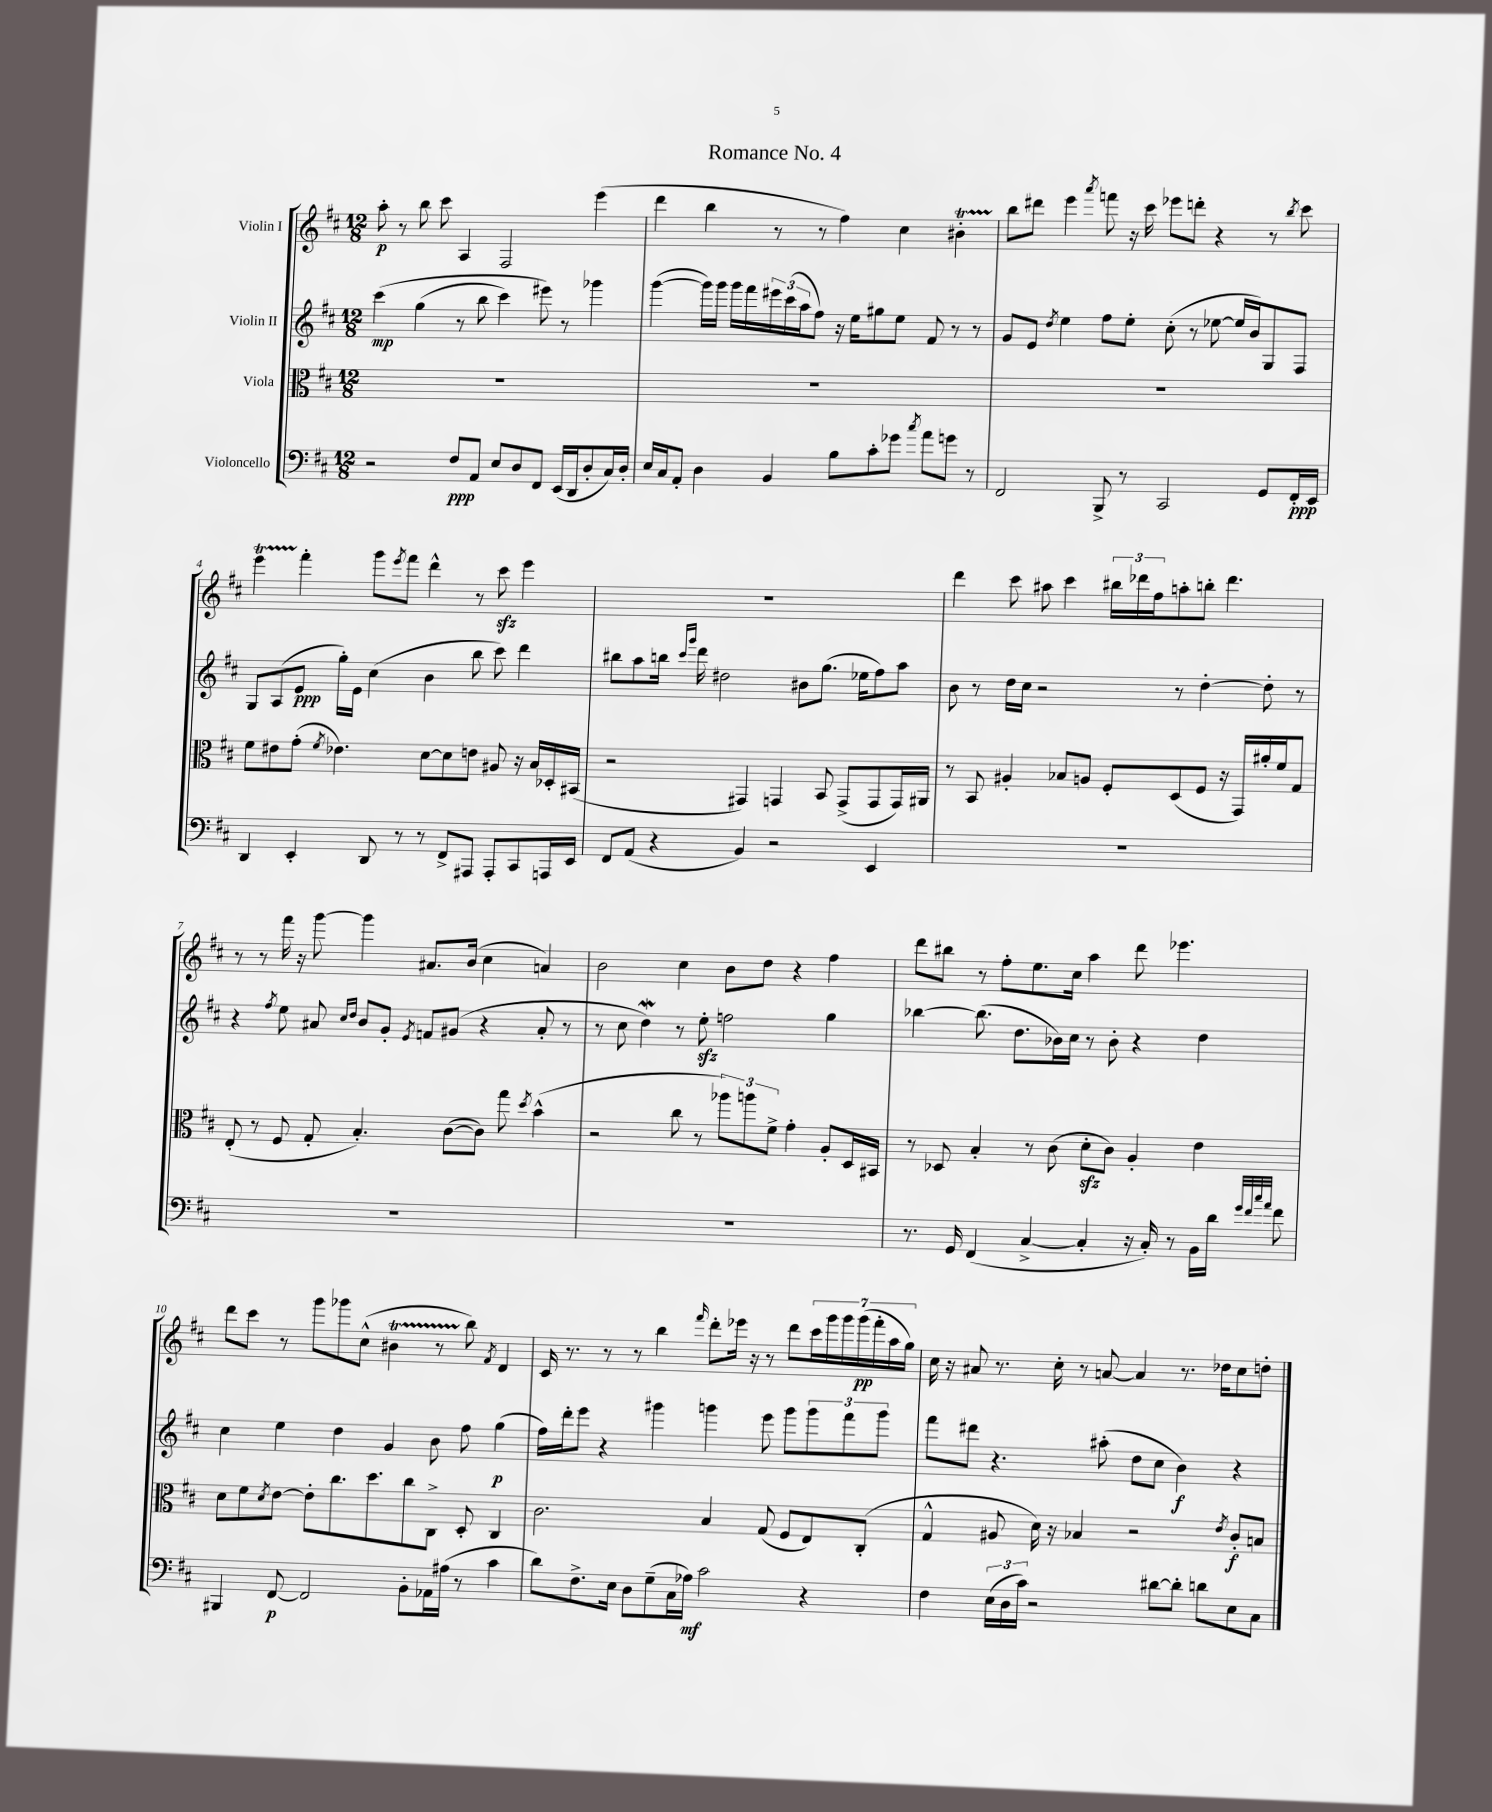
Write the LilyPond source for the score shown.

\header { title = "Romance No. 4" }
<<
\new StaffGroup <<
\new Staff = "s0" \with { instrumentName = "Violin I" } {
    \clef treble \key d \major \numericTimeSignature \time 12/8
    a''8-.\p r8 b''8 cis'''8 a4 fis2 e'''4( |
    d'''4 b''4 r8 r8 fis''4) cis''4 bis'4-.\startTrillSpan |
    b''8\stopTrillSpan dis'''8 e'''4 \acciaccatura { a'''8 } f'''8 r16 cis'''16 ees'''8 d'''8-. r4 r8 \acciaccatura { b''8 } cis'''8 |
    e'''4\startTrillSpan fis'''4-.\stopTrillSpan g'''8 \acciaccatura { e'''8 } fis'''8 d'''4-^ r8 cis'''8\sfz e'''4 |
    R1. |
    d'''4 cis'''8 ais''8 cis'''4 \tuplet 3/2 { bis''16 des'''16 fis''16 } a''8-. b''8-. des'''4. |
    r8 r8 fis'''16 r16 g'''8~ g'''4 ais'8. b'16( cis''4 a'4) |
    b'2 cis''4 b'8 d''8 r4 fis''4 |
    d'''8 bis''8 r8 fis''8-. e''8. cis''16 a''4 d'''8 ees'''4. |
    d'''8 cis'''8 r8 g'''8 ges'''8 cis''8-^( bis'4\startTrillSpan r8 b''8\stopTrillSpan) \acciaccatura { fis'8 } d'4 |
    cis'16 r8. r8 r8 b''4 \grace { fis'''16 } d'''8-. ees'''16 r16 r8 d'''8 \tuplet 7/4 { cis'''16 g'''16 g'''16 g'''16\pp( fis'''16-. a''16 g''16) } |
    cis''16 r16 ais'8 r8. cis''16-. r8 a'8~ a'4 r8. des''16 cis''8 d''8-. \bar "|." |
}
\new Staff = "s1" \with { instrumentName = "Violin II" } {
    \clef treble \key d \major \numericTimeSignature \time 12/8
    cis'''4\mp\( g''4( r8 b''8 cis'''4) eis'''8\) r8 ges'''4 |
    g'''4~( g'''16) g'''16 g'''16 fis'''16 \tuplet 3/2 { eis'''16 cis'''16( a''16 } fis''8) r16 e''16 gis''8 e''8 fis'8 r8 r8 |
    g'8 e'8 \acciaccatura { d''8 } e''4 fis''8 e''8-. cis''8-.( r8 ees''8~ ees''16 b'16) g8 fis8 |
    g8 a8( e'8\ppp g''16-.) e'16 cis''4( b'4 b''8 cis'''8) d'''4 |
    bis''8 a''8 b''16 \grace { cis'''16 g'''16 } d'''16 dis''2 bis'8 g''8.( ees''16 fis''8) a''8 |
    b'8 r8 d''16 cis''16 r2 r8 d''4~-. d''8-. r8 |
    r4 \acciaccatura { fis''8 } e''8 ais'8 \grace { cis''16 d''16 } b'8 g'8-. \acciaccatura { e'8 } f'8 gis'8( r4 ais'8-. r8 |
    r8 cis''8 d''4\mordent) r8 e''8-.\sfz f''2 g''4 |
    bes''4~ bes''8.( d''8. bes'16) cis''16 r8 bes'8-. r4 d''4 |
    cis''4 e''4 d''4 g'4 b'8 fis''8 g''4\p( |
    fis''16) d'''16-. e'''8 r4 gis'''4 g'''4 e'''8 g'''8 \tuplet 3/2 { g'''8 fis'''8 g'''8 } |
    fis'''8 dis'''8 r4. ais''8-.( d''8 cis''8 b'4\f) r4 \bar "|." |
}
\new Staff = "s2" \with { instrumentName = "Viola" } {
    \clef alto \key d \major \numericTimeSignature \time 12/8
    R1. |
    R1. |
    R1. |
    fis'8 eis'8 g'8-.( \acciaccatura { fis'8 } ees'4.) d'8~ d'8 e'8 ais8 r16 b16 des16-. bis,16( |
    r2 gis,4) g,4 b,8 g,8->( g,8 g,16) ais,16 |
    r8 b,8 ais4-. bes8 a8 fis8-. d8( fis8 r16 g,16) ais'16-. fis'16 g8 |
    e8-.( r8 fis8 g8-. b4.-.) cis'8~( cis'8) g''8 \acciaccatura { d''8 } b'4-^( |
    r2 cis''8 r8 \tuplet 3/2 { aes''8) a''8 fis'8-> } g'4-. a8-. d16 bis,16 |
    r8 des8 b4-. r8 cis'8( d'8-.\sfz cis'8) a4-. e'4 |
    d'8 fis'8 \acciaccatura { d'8 } e'8~ e'8-. cis''8. d''8. cis''8 cis8-> d8-. cis4 |
    cis'2. b4 g8( fis8 e8) cis8-.( |
    g4-^ ais8 d'16) r16 bes4 r2 \acciaccatura { e'8 } cis'8-.\f b8 \bar "|." |
}
\new Staff = "s3" \with { instrumentName = "Violoncello" } {
    \clef bass \key d \major \numericTimeSignature \time 12/8
    r2 fis8\ppp a,8 e8 d8 fis,8 e,16( d,16 d8-. cis16) d16-. |
    e16 cis16 a,8-. d4 b,4 b8 cis'8-. ges'8 \acciaccatura { cis''8 } a'8 g'8 r8 |
    fis,2 b,,8-> r8 cis,2 g,8 fis,16-.\ppp e,16 |
    d,4 e,4-. d,8 r8 r8 fis,8-> ais,,8 ais,,8-. cis,8 a,,16 e,16 |
    fis,8 a,8( r4 b,4) r2 e,4 |
    R1. |
    R1. |
    R1. |
    r8. g,16 fis,4( cis4~-> cis4-. r16 cis16-.) r8 b,16 d'16 \grace { g'32 fis'32 cis''32 a'32 } fis'8 |
    bis,,4 fis,8~\p fis,2 b,8-. aes,16 ais16( r8 cis'4 |
    d'8) fis8.-> e16 d8 g8--( cis16 aes16\mf) cis'2 r4 |
    fis4 \tuplet 3/2 { e16( d16 cis'16) } r2 dis'8~ dis'8-. d'8 e8 cis8 \bar "|." |
}
>>
>>
